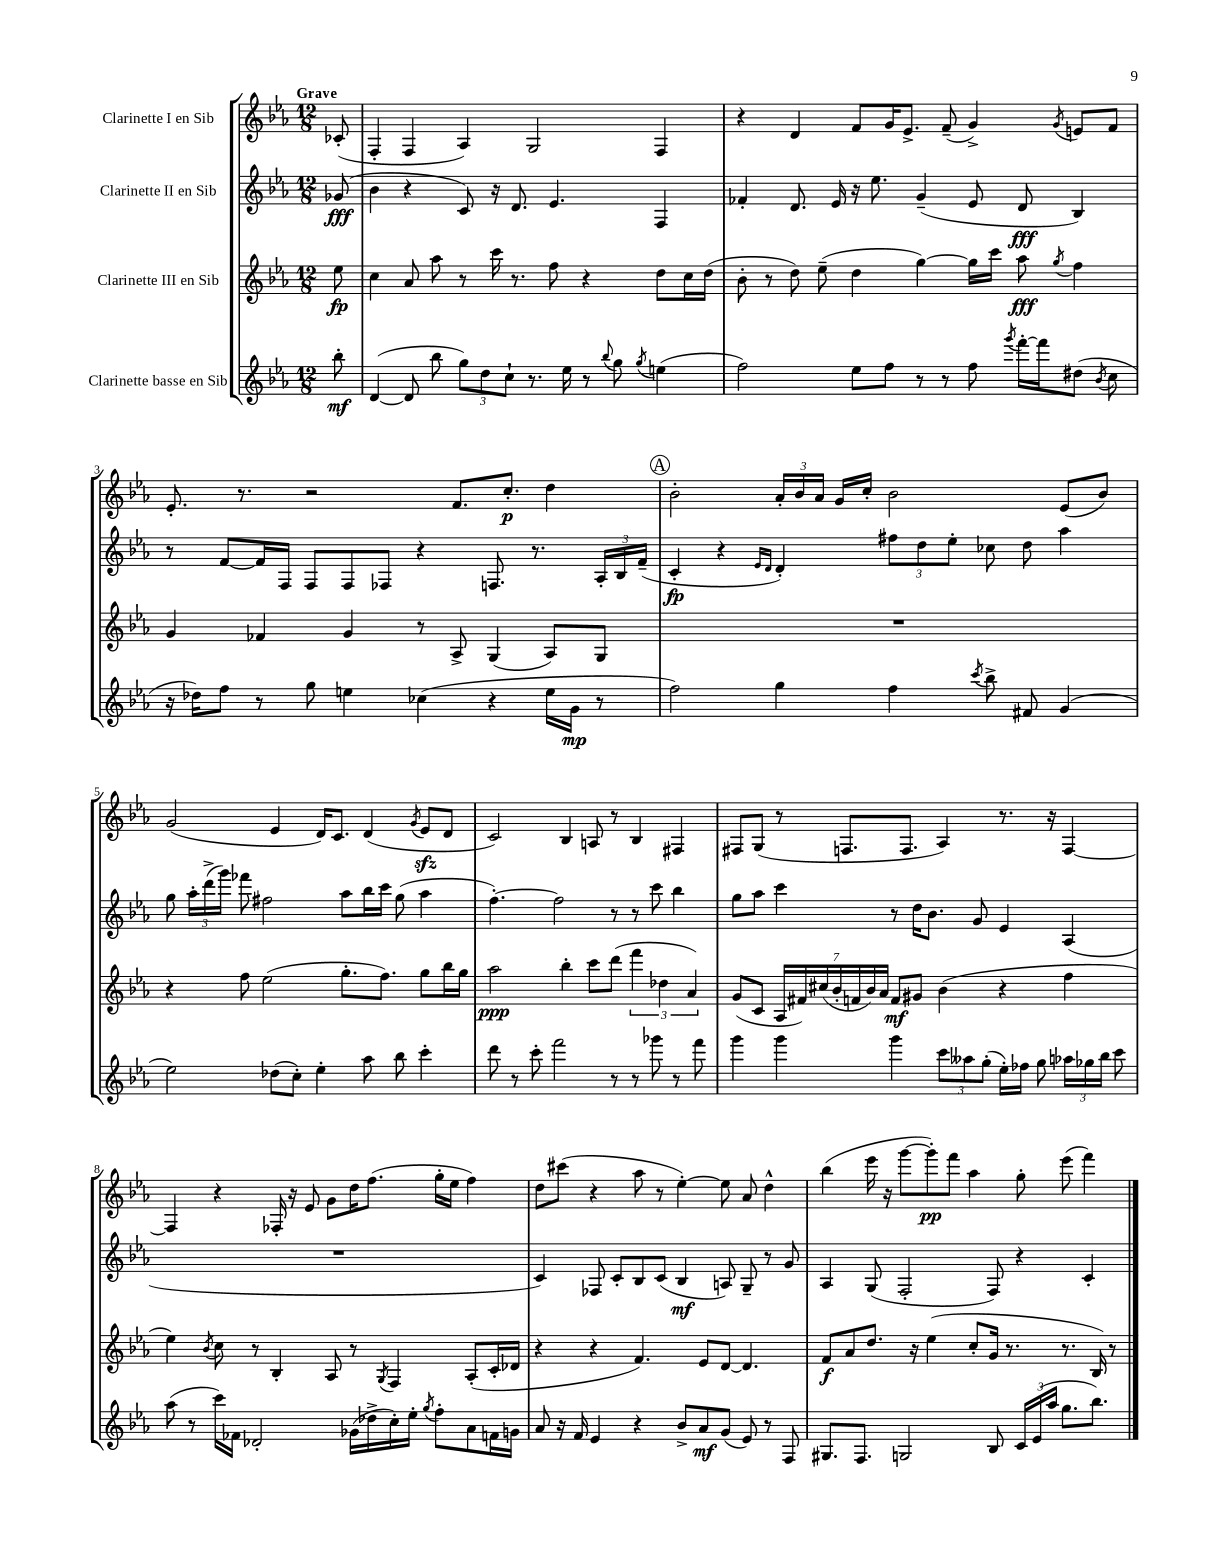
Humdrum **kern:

**kern	**kern	**kern	**kern
*staff4	*staff3	*staff2	*staff1
*clefG2	*clefG2	*clefG2	*clefG2
*k[b-e-a-]	*k[b-e-a-]	*k[b-e-a-]	*k[b-e-a-]
*M12/8	*M12/8	*M12/8	*M12/8
8bb-'	8ee-	(8g-	(8c-'
=	=	=	=
([4d	4cc	4b-	4F'
8d]	8a-	4r	4F
8bb-	8aa-	.	.
12gg)	8r	8c)	4A-)
12dd	.	.	.
.	16ccc	16r	.
12cc`	.	.	.
.	8.r	8.d	.
8.r	.	.	2G
.	8ff	4.e-	.
16ee-	.	.	.
8r	4r	.	.
8qqbb-	.	.	.
8gg	.	.	.
8qgg	.	.	.
(4ee	8dd	4F	4F
.	16cc	.	.
.	(16dd	.	.
=	=	=	=
2ff)	8b-'	4f-'	4r
.	8r	.	.
.	8dd)	8.d	4d
.	(8ee-~	.	.
.	.	16e-	.
8ee-	4dd	16r	8f
.	.	8.ee-	.
8ff	.	.	16g
.	.	.	8.e-^
8r	[4gg)	(4g~	.
8r	.	.	(8f~
8ff	16gg]	8e-	4g^)
.	16ccc	.	.
8qggg	.	.	.
[16fff'	8aa-	8d	.
16fff]	.	.	.
.	8qgg	.	8qg
(8dd#	4ff	4B-)	8e
8qb-	.	.	.
8cc	.	.	8f
=	=	=	=
16r	4g	8r	8.e-'
16dd-)	.	.	.
8ff	.	[8f	.
.	.	.	8.r
8r	4f-	16f]	.
.	.	16F	.
8gg	.	8F	2r
4ee	4g	8F	.
.	.	8F-	.
(4cc-	8r	4r	.
.	8A-^	.	8.f
4r	(4G	8.F	.
.	.	.	8.cc'
.	.	8.r	.
16ee	8A-)	.	4dd
16g	.	.	.
8r	8G	24A-'	.
.	.	24B-	.
.	.	(24f~	.
=	=	=	=
2ff)	1.r	4c'	2b-'
.	.	4r	.
.	.	16qqe-	.
.	.	16qqd	.
4gg	.	4d')	24a-'
.	.	.	24b-
.	.	.	24a-
.	.	.	16g
.	.	.	16cc'
4ff	.	12ff#	2b-
.	.	12dd	.
.	.	12ee-'	.
8qccc	.	.	.
8bb-^	.	8cc-	.
8f#	.	8dd	.
(4g	.	4aa-	(8e-
.	.	.	8b-)
=	=	=	=
2ee-)	4r	8gg	(2g
.	.	24aa-'	.
.	.	(24ddd^	.
.	.	24ggg)	.
.	8ff	8fff-	.
.	(2ee-	2ff#	.
(8dd-	.	.	4e-
8cc')	.	.	.
4ee-'	.	.	16d)
.	.	.	8.c
.	8.gg'	8aa-	.
8aa-	.	16bb-	(4d
.	8.ff)	16ccc	.
8bb-	.	(8gg	.
.	.	.	8qg
4ccc'	8gg	4aa-	8e-
.	16bb-	.	8d
.	16gg	.	.
=	=	=	=
8ddd	2aa-	[4.ff')	2c)
8r	.	.	.
8ccc'	.	.	.
2fff	.	2ff]	.
.	4bb-'	.	4B-
.	8ccc	.	8A
8r	(8ddd	8r	8r
8r	6fff	8r	4B-
8ggg-	.	8ccc	.
.	6dd-	.	.
8r	.	4bb-	4F#
.	6a-)	.	.
8fff	.	.	.
=	=	=	=
4ggg	(8g	8gg	8F#
.	8c	8aa-	(8G
4ggg	28A-	4ccc	8r
.	28f#)	.	.
.	(28cc#	.	.
.	28b-'	.	.
.	.	.	8.F
.	28f	.	.
.	28b-)	.	.
.	28a-	.	.
4ggg	8f	8r	.
.	.	.	8.F
.	8g#	16dd	.
.	.	8.b-	.
12ccc	(4b-	.	4A-)
12aa--	.	.	.
.	.	8g	.
(12gg'	.	.	.
16ee-')	4r	4e-	8.r
16ff-	.	.	.
8gg	.	.	.
.	.	.	16r
24aa-	4ff	(4A-	[4F
24gg-	.	.	.
24bb-	.	.	.
8ccc	.	.	.
=	=	=	=
(8aa-	4ee-)	1.r	4F]
8r	.	.	.
.	8qb-	.	.
16ccc)	8cc	.	4r
16f-	.	.	.
2d-'	8r	.	.
.	4B-'	.	16F-'
.	.	.	16r
.	.	.	8e-
.	8A-	.	8g
(16g-	8r	.	16dd
16dd-^	.	.	(8.ff
.	8qG	.	.
16cc')	4F	.	.
16ee-'	.	.	.
8qgg	.	.	.
8ff'	.	.	16gg'
.	.	.	16ee-
8a-	(8A-'	.	4ff)
16f	16c'	.	.
16g	16d-	.	.
=	=	=	=
8a-	4r	4c)	8dd
16r	.	.	(8ccc#
16f	.	.	.
4e-	4r	8F-	4r
.	.	8c'	.
4r	4.f)	8B-	8aa-
.	.	(8c	8r
8b-^	.	4B-	[4ee-')
8a-	8e-	.	.
(8g	[8d	8A)	8ee-]
8e-)	4.d]	8G~	8a-
8r	.	8r	4dd^^
8F	.	8g	.
=	=	=	=
8.G#	8f	4A-	(4bb-
.	8a-	.	.
8.F	.	.	.
.	8.dd	(8G	16eee-
.	.	.	16r
2G	.	2F'	[8ggg
.	16r	.	.
.	(4ee-	.	8ggg'])
.	.	.	8fff
.	8cc'	.	4aa-
8B-	16g	8F)	.
.	8.r	.	.
24c	.	4r	8gg'
(24e-	.	.	.
24aa-	.	.	.
8.gg	8.r	.	(8eee-
.	.	4c'	4fff)
8.bb-)	16B-)	.	.
.	8r	.	.
==	==	==	==
*-	*-	*-	*-
